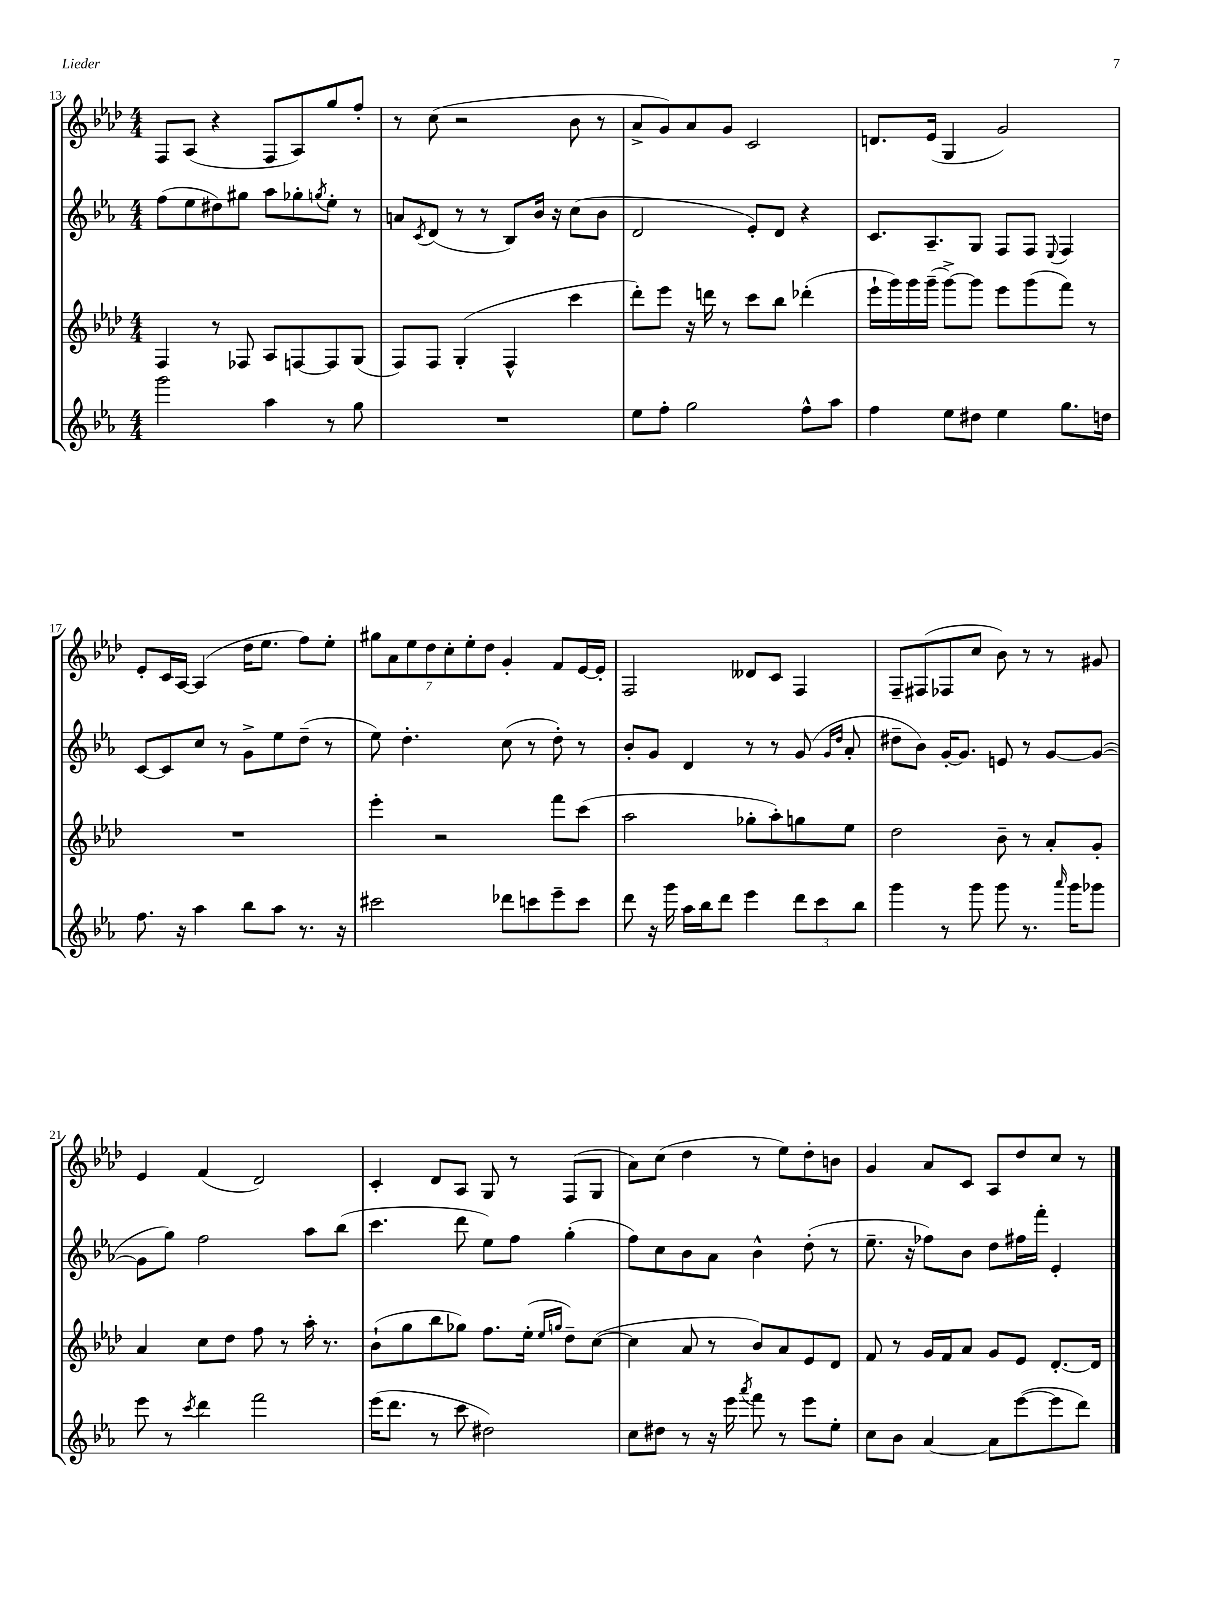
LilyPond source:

<<
\new StaffGroup <<
\new Staff = "s0" {
    \clef treble \key aes \major \numericTimeSignature \time 4/4
    f8 aes8( r4 f8 aes8) g''8 f''8-. |
    r8 c''8( r2 bes'8 r8 |
    aes'8-> g'8) aes'8 g'8 c'2 |
    d'8. ees'16( g4 g'2) |
    ees'8-. c'16 aes16~ aes4( des''16 ees''8. f''8) ees''8-. |
    \tuplet 7/4 { gis''8 aes'8 ees''8 des''8 c''8-. ees''8-. des''8 } g'4-. f'8 ees'16~ ees'16-. |
    f2 deses'8 c'8 f4 |
    f8-- fis8( fes8 c''8 bes'8) r8 r8 gis'8 |
    ees'4 f'4( des'2) |
    c'4-. des'8 aes8 g8 r8 f8( g8 |
    aes'8) c''8( des''4 r8 ees''8) des''8-. b'8 |
    g'4 aes'8 c'8 aes8 des''8 c''8 r8 \bar "|." |
}
\new Staff = "s1" {
    \clef treble \key ees \major \numericTimeSignature \time 4/4
    f''8( ees''8 dis''8) gis''8 aes''8 ges''8-. \acciaccatura { g''8 } ees''8-. r8 |
    a'8 \acciaccatura { c'8 } d'8( r8 r8 bes8) bes'16 r16 c''8( bes'8 |
    d'2 ees'8-.) d'8 r4 |
    c'8. aes8.-- g8 f8 f8 \appoggiatura { ees8 } f4 |
    c'8~ c'8 c''8 r8 g'8-> ees''8 d''8--( r8 |
    ees''8) d''4.-. c''8( r8 d''8-.) r8 |
    bes'8-. g'8 d'4 r8 r8 g'8( \grace { g'16 d''16 } aes'8-. |
    dis''8-- bes'8) g'16~-. g'8. e'8 r8 g'8~ g'8~( |
    g'8 g''8) f''2 aes''8 bes''8( |
    c'''4. d'''8 ees''8) f''8 g''4-.( |
    f''8) c''8 bes'8 aes'8 bes'4-^ d''8-.( r8 |
    ees''8.-- r16 fes''8) bes'8 d''8 fis''16 f'''16-. ees'4-. \bar "|." |
}
\new Staff = "s2" {
    \clef treble \key aes \major \numericTimeSignature \time 4/4
    f4 r8 fes8 aes8 f8~ f8 g8( |
    f8) f8 g4-.( f4-^ c'''4 |
    des'''8-.) ees'''8 r16 d'''16 r8 c'''8 bes''8 des'''4-.( |
    ees'''16-! g'''16) g'''16 g'''16--( g'''8~->) g'''8 ees'''8 g'''8( f'''8) r8 |
    R1 |
    ees'''4-. r2 f'''8 c'''8( |
    aes''2 ges''8-. aes''8-.) g''8 ees''8 |
    des''2 bes'8-- r8 aes'8-. g'8-. |
    aes'4 c''8 des''8 f''8 r8 aes''16-. r8. |
    bes'8-!( g''8 bes''8 ges''8) f''8. ees''16-.( \grace { ees''16 g''16 } des''8--) c''8~( |
    c''4 aes'8 r8 bes'8) aes'8 ees'8 des'8 |
    f'8 r8 g'16 f'16 aes'8 g'8 ees'8 des'8.~-. des'16 \bar "|." |
}
\new Staff = "s3" {
    \clef treble \key ees \major \numericTimeSignature \time 4/4
    g'''2 aes''4 r8 g''8 |
    R1 |
    ees''8 f''8-. g''2 f''8-^ aes''8 |
    f''4 ees''8 dis''8 ees''4 g''8. d''16 |
    f''8. r16 aes''4 bes''8 aes''8 r8. r16 |
    cis'''2 des'''8 c'''8 ees'''8-- c'''8 |
    d'''8 r16 g'''16 aes''16 bes''16 d'''8 ees'''4 \tuplet 3/2 { d'''8 c'''8 bes''8 } |
    g'''4 r8 g'''8 g'''8 r8. \grace { aes'''16 } g'''16 ges'''8 |
    ees'''8 r8 \acciaccatura { c'''8 } d'''4 f'''2 |
    ees'''16( d'''8. r8 c'''8 dis''2) |
    c''8 dis''8 r8 r16 ees'''16 \acciaccatura { aes'''8 } f'''8 r8 ees'''8 ees''8-. |
    c''8 bes'8 aes'4~ aes'8 ees'''8~( ees'''8 d'''8) \bar "|." |
}
>>
>>
\layout { \context { \Score currentBarNumber = #13 } }
